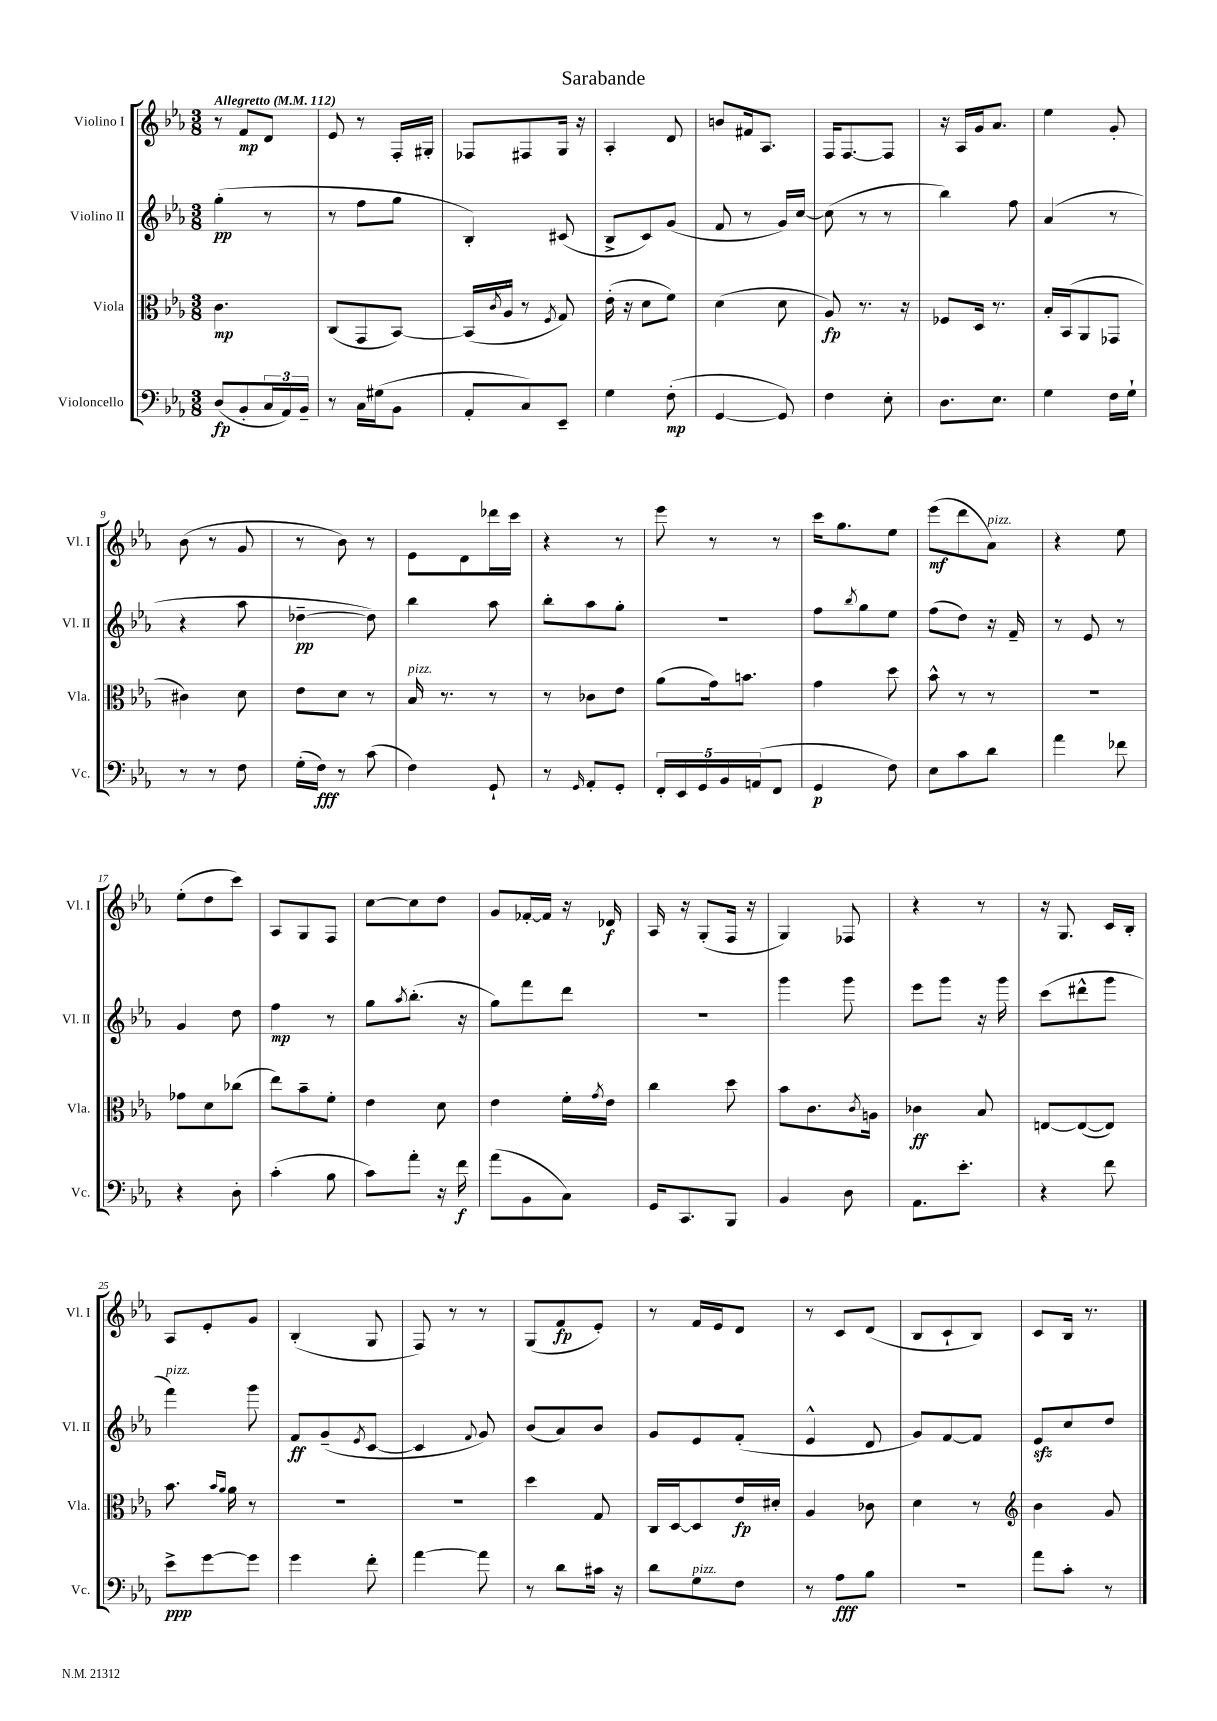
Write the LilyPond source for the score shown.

\header { title = "Sarabande" }
<<
\new StaffGroup <<
\new Staff = "s0" \with { instrumentName = "Violino I" shortInstrumentName = "Vl. I" } {
    \clef treble \key ees \major \numericTimeSignature \time 3/8 \tempo "Allegretto" 4 = 112
    r8 f'8\mp d'8 |
    ees'8 r8 f16-. gis16-. |
    fes8 fis8 g16 r16 |
    aes4-. d'8 |
    b'8 fis'16 aes8. |
    f16 f8.~ f8 |
    r16 aes16 g'16 aes'8. |
    ees''4 g'8-. |
    bes'8( r8 g'8 |
    r8 bes'8) r8 |
    ees'8 d'8 des'''16 c'''16 |
    r4 r8 |
    ees'''8 r8 r8 |
    c'''16 g''8. ees''8 |
    ees'''8\mf( d'''8 aes'8^\markup { \italic "pizz." }) |
    r4 ees''8 |
    ees''8-.( d''8 c'''8) |
    aes8 g8 f8 |
    c''8~ c''8 d''8 |
    g'8 fes'16~-. fes'16 r16 des'16\f |
    aes16 r16 g8-.( f16 r16 |
    g4) fes8 |
    r4 r8 |
    r16 g8. c'16 bes16-. |
    aes8 ees'8-. g'8 |
    bes4-.( g8 |
    f8) r8 r8 |
    g8( f'8\fp ees'8-.) |
    r8 f'16 ees'16 d'8 |
    r8 c'8 d'8( |
    bes8 c'8-! bes8) |
    c'8 bes16 r8. \bar "|." |
}
\new Staff = "s1" \with { instrumentName = "Violino II" shortInstrumentName = "Vl. II" } {
    \clef treble \key ees \major \numericTimeSignature \time 3/8
    g''4-.\pp( r8 |
    r8 f''8 g''8 |
    bes4-.) cis'8( |
    bes8-> c'8) g'8( |
    f'8 r8 g'16) c''16~ |
    c''8( r8 r8 |
    bes''4) f''8 |
    aes'4( r8 |
    r4 aes''8 |
    des''4~--\pp des''8) |
    bes''4 aes''8 |
    bes''8-. aes''8 g''8-. |
    r4. |
    f''8 \acciaccatura { bes''8 } g''8 ees''8 |
    f''8( d''8) r16 f'16-- |
    r8 ees'8 r8 |
    g'4 d''8 |
    f''4\mp r8 |
    g''8 \acciaccatura { aes''8 } bes''8.-.( r16 |
    g''8) f'''8 d'''8 |
    R4. |
    g'''4 g'''8 |
    ees'''8 g'''8 r16 g'''16 |
    c'''8( dis'''8-^ g'''8 |
    f'''4^\markup { \italic "pizz." }) g'''8 |
    f'8\ff g'8--( \acciaccatura { ees'8 } c'8~ |
    c'4 \appoggiatura { f'8 } g'8) |
    bes'8( aes'8) bes'8 |
    g'8 ees'8 f'8-.( |
    ees'4-^ d'8 |
    g'8) f'8~ f'8 |
    ees'8\sfz c''8 d''8 \bar "|." |
}
\new Staff = "s2" \with { instrumentName = "Viola" shortInstrumentName = "Vla." } {
    \clef alto \key ees \major \numericTimeSignature \time 3/8
    c'4.\mp |
    c8( g,8 bes,8~) |
    bes,16( \acciaccatura { c'8 } aes16\flageolet r8 \acciaccatura { f8 } g8) |
    ees'16-.( r16 d'8 f'8) |
    d'4( d'8 |
    aes8\fp) r8. r16 |
    fes8 d16 r8. |
    bes16-. bes,16( aes,8 ges,8 |
    cis'4) d'8 |
    ees'8 d'8 r8 |
    bes16^\markup { \italic "pizz." } r8. r8 |
    r8 ces'8 ees'8 |
    aes'8( g'16) b'8. |
    g'4 d''8 |
    bes'8-^ r8 r8 |
    R4. |
    ges'8 d'8 ces''8( |
    ees''8) bes'8-- f'8-. |
    ees'4 d'8 |
    ees'4 f'16-. \acciaccatura { g'8 } ees'16 |
    c''4 d''8 |
    bes'8 c'8. \acciaccatura { c'8 } a16 |
    ces'4\ff bes8 |
    e8~ e8~( e8) |
    bes'8. \grace { bes'16 aes'16 } aes'16 r8 |
    R4. |
    R4. |
    d''4 g8 |
    c16 d16~ d8 ees'16\fp dis'16-. |
    aes4 ces'8 |
    d'4 r8 |
    \clef treble bes'4 g'8 \bar "|." |
}
\new Staff = "s3" \with { instrumentName = "Violoncello" shortInstrumentName = "Vc." } {
    \clef bass \key ees \major \numericTimeSignature \time 3/8
    d8\fp( bes,8-. \tuplet 3/2 { c16 aes,16) bes,16-- } |
    r8 c16 gis16( bes,8 |
    aes,8-. c8) ees,8-- |
    g4 f8-.\mp( |
    g,4~ g,8) |
    f4 ees8-. |
    d8. ees8. |
    g4 f16 g16-! |
    r8 r8 f8 |
    g16-.( f16\fff) r8 c'8( |
    f4) g,8-! |
    r8 \grace { g,16 } aes,8-. g,8-. |
    \tuplet 5/4 { f,16-. ees,16 g,16 bes,16 a,16( } f,8 |
    g,4\p f8) |
    ees8 c'8 d'8 |
    aes'4 fes'8 |
    r4 d8-. |
    c'4-.( bes8 |
    c'8) aes'8-. r16 f'16\f |
    aes'8( bes,8 c8) |
    g,16 c,8. bes,,8 |
    bes,4 d8 |
    aes,8. ees'8.-. |
    r4 f'8 |
    ees'8->\ppp g'8~ g'8 |
    g'4 f'8-. |
    aes'4~ aes'8 |
    r8 d'8 cis'16 r16 |
    d'8 g8^\markup { \italic "pizz." } f8 |
    r8 aes8\fff bes8 |
    R4. |
    aes'8 c'8-. r8 \bar "|." |
}
>>
>>
